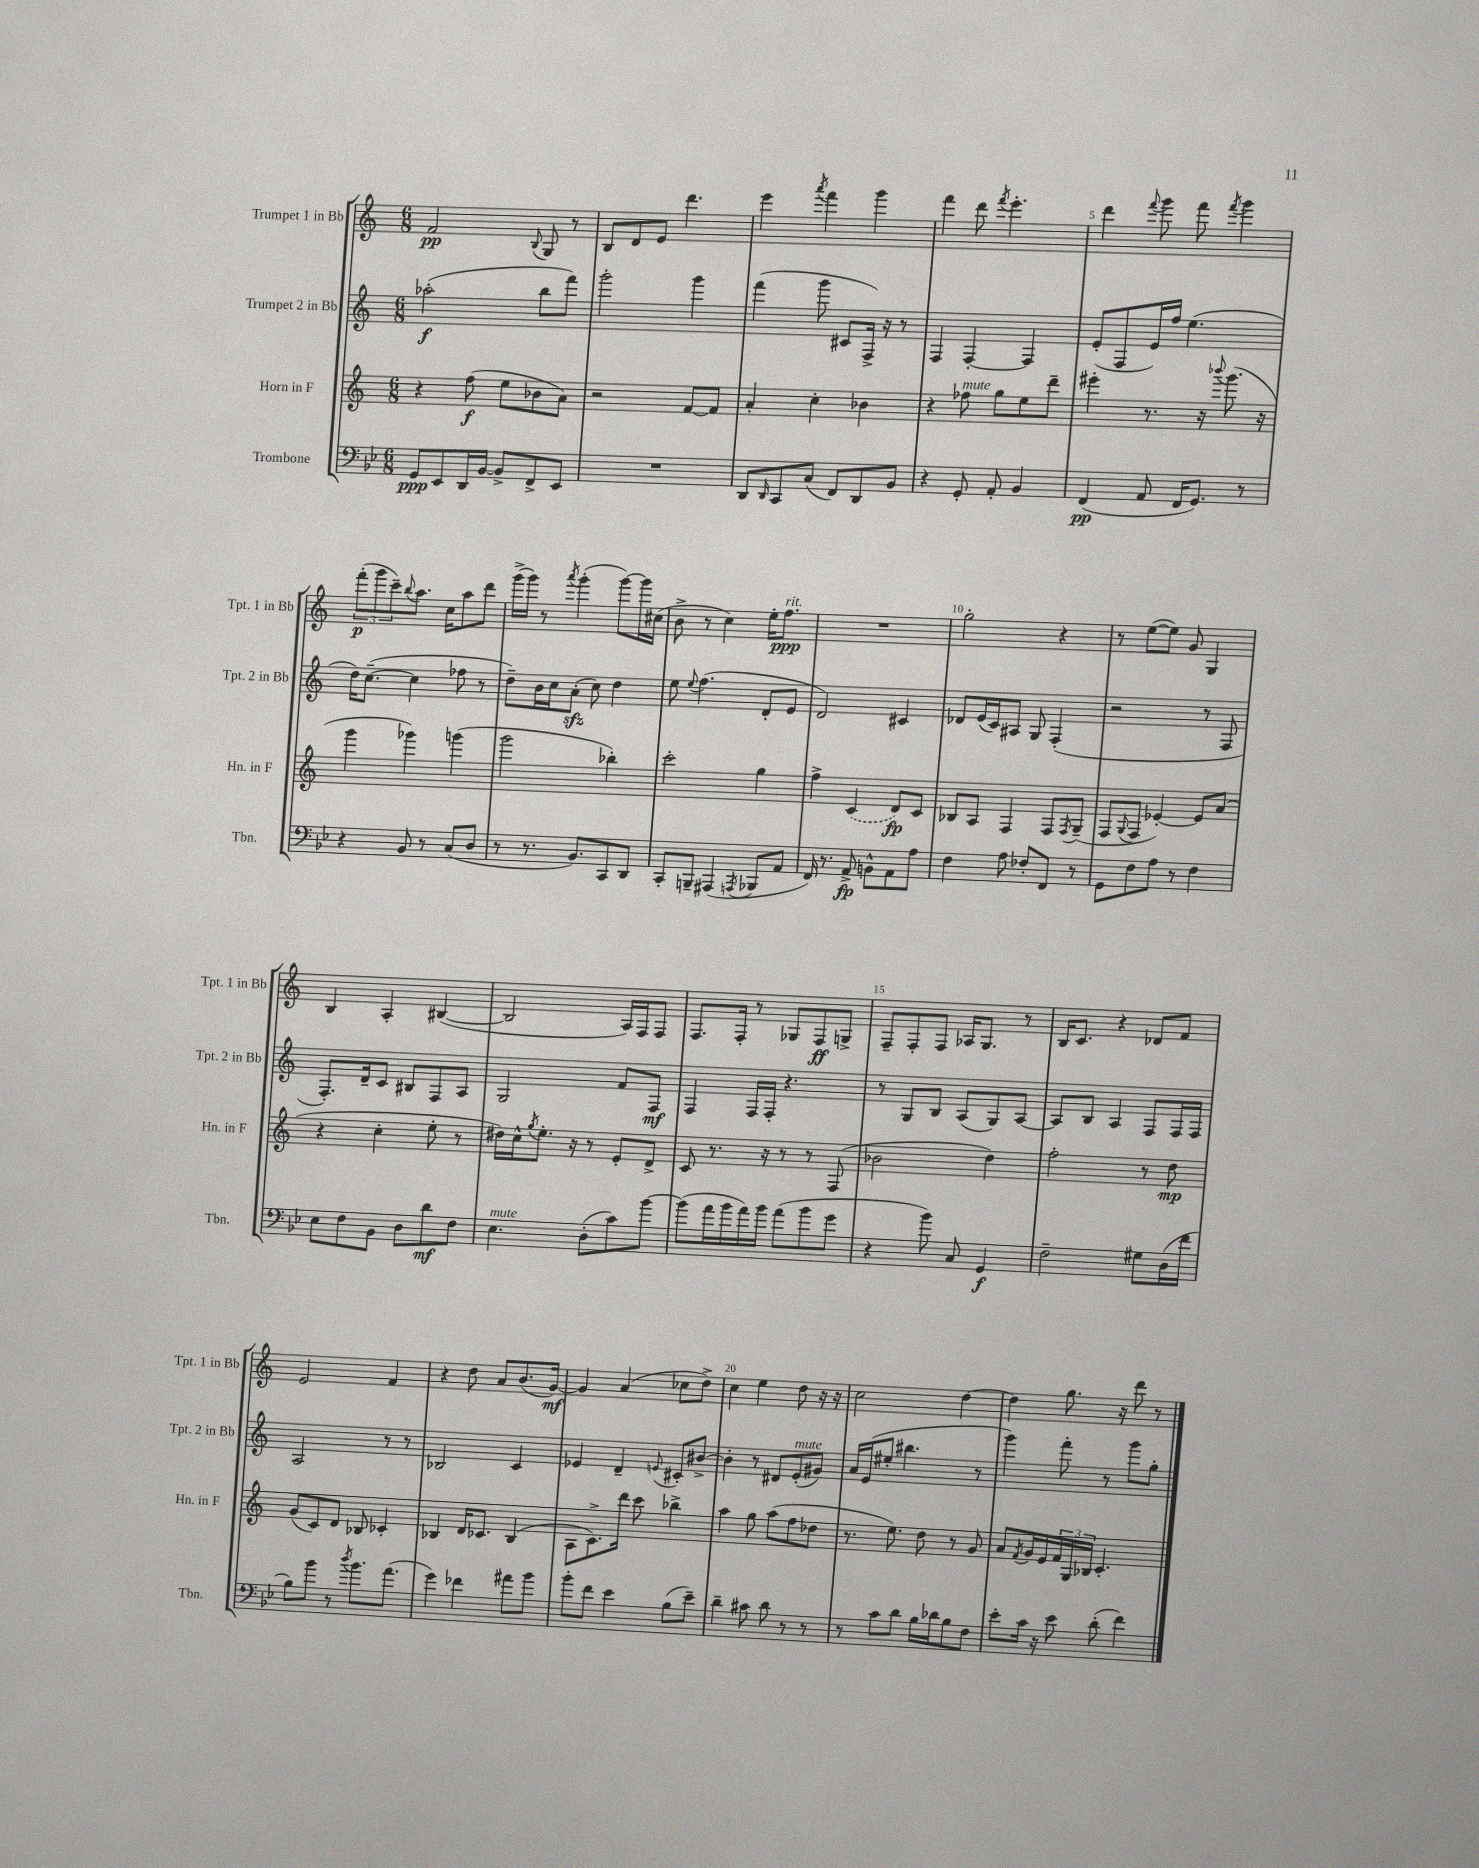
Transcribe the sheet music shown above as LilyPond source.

<<
\new StaffGroup <<
\new Staff = "s0" \with { instrumentName = "Trumpet 1 in Bb" shortInstrumentName = "Tpt. 1 in Bb" } {
    \clef treble \key c \major \numericTimeSignature \time 6/8
    f'2\pp \appoggiatura { b8 } g8 r8 |
    b8 d'8 e'8 d'''4. |
    e'''4 \acciaccatura { a'''8 } f'''4 g'''4 |
    f'''4 d'''8 \acciaccatura { f'''8 } e'''4.-. |
    d'''4 \appoggiatura { f'''8 } g'''8 f'''8 \acciaccatura { f'''8 } g'''4 |
    \tuplet 3/2 { f'''8-.\p( g'''8 c'''8--) } \appoggiatura { b''8 } a''8. c''16 a''8 d'''8 |
    g'''16->( g'''16) r8 \acciaccatura { a'''8 } g'''4-.( g'''8~) g'''16 cis''16( |
    b'8-> r8 c''4) e''16-. f''8.\ppp^\markup { \italic "rit." } |
    R2. |
    g''2-. r4 |
    r8 e''8~( e''8) g'8 g4 |
    b4 a4-. bis4~( |
    bis2 a16) f16 f8 |
    f8. f16-. r8 ges8 f8\ff g8-> |
    f8-- f8-. f8 aes16 g8. r8 |
    b16 c'8. r4 des'8 f'8 |
    e'2 f'4 |
    r4 d''8 a'8 b'8.( g'16~\mf) |
    g'4 a'4( ces''8 d''8->) |
    c''4 e''4 d''8 r16 r16 |
    c''2 d''4~ |
    d''4 g''8. r16 d'''8 r8 \bar "|." |
}
\new Staff = "s1" \with { instrumentName = "Trumpet 2 in Bb" shortInstrumentName = "Tpt. 2 in Bb" } {
    \clef treble \key c \major \numericTimeSignature \time 6/8
    aes''2-.\f( b''8 f'''8) |
    g'''2-. g'''4 |
    f'''4( g'''8 cis'8 f16->) r16 r8 |
    f4 f4~-. f4 |
    e'8-.( f8 e'16) f''16 e''4.( |
    d''16) c''8.~--( c''4 fes''8 r8 |
    d''8--) b'16 c''16 a'8-.\sfz( c''8) d''4 |
    e''8 \appoggiatura { e''8 } f''4.( d'8-. e'8 |
    d'2) cis'4 |
    des'8 e'16( c'16) ais8 g8 f4-.( |
    r2 r8 f8 |
    f8.-.) d'16-- c'8 bis8 f8 a8 |
    g2 f'8 f8\mf |
    f4 f16 f16-. r4. |
    r8 g8 b8 a8( g8) a8~ |
    a8 b8 a4 f8 f16 f16 |
    a2 r8 r8 |
    bes2 c'4 |
    ees'4 d'4-- \appoggiatura { e'8 } cis'8-. bis'8~-> |
    bis'4-. r8 dis'8 e'8-.^\markup { \italic "mute" }( gis'8) |
    a'16 e'16( eis''8-. bis''4. r8 |
    g'''4) f'''8-. r8 g'''8 g''8-. \bar "|." |
}
\new Staff = "s2" \with { instrumentName = "Horn in F" shortInstrumentName = "Hn. in F" } {
    \clef treble \key c \major \numericTimeSignature \time 6/8
    r4 f''8\f( e''8 bes'8 a'8) |
    r2 f'8~ f'8 |
    a'4-. c''4-. bes'4 |
    r4 fes''8^\markup { \italic "mute" } g''8 e''8 d'''8-- |
    eis'''4-. r8. r16 \appoggiatura { bes'''8 } g'''8.( r16 |
    g'''4 ges'''4) g'''4( |
    g'''2 bes''4-.) |
    c'''2-. g''4 |
    f''4-> \once \slurDashed c'4( d'8\fp) c'8 |
    bes8 a8 f4 f8 \acciaccatura { f8 } g8--( |
    f8 \appoggiatura { g8 } f8 ees'4~-.) ees'8 a'8( |
    r4 c''4-. e''8-. r8 |
    dis''16) c''16-^ \acciaccatura { g''8 } e''8.-. r16 r8 e'8-. d'8-> |
    c'8 r8. r16 r8 r8 f8( |
    bes'2 d''4) |
    f''2-. r8 d''8\mp |
    g'8( c'8) d'8 bes8 ces'4-. |
    bes4 d'16 ces'8. bes4( |
    a8 c'8.->) d'''16 c'''8 bes''4-> |
    a''4 g''8 a''8( f''8 des''8 |
    r8. e''8.) d''8 r8 g'8 |
    a'8 \acciaccatura { f'8 } g'16 e'16 \tuplet 3/2 { f'16 g16 bes16 } c'4.-. \bar "|." |
}
\new Staff = "s3" \with { instrumentName = "Trombone" shortInstrumentName = "Tbn." } {
    \clef bass \key bes \major \numericTimeSignature \time 6/8
    g,8\ppp ees,8 d,16 bes,16~ bes,8-> f,8-> ees,8 |
    R2. |
    d,8 \grace { d,16 } c,8 c8( f,8) d,8 bes,8 |
    r4 g,8-. a,8-. bes,4 |
    f,4\pp( a,8 f,16 g,8.) r8 |
    r4 bes,8 r8 c8( d8 |
    r8 r8. bes,8.) c,8 d,8 |
    c,8-. b,,8-- ais,,4( \acciaccatura { a,,8 } bes,,8 a,8 |
    f,16) r8. a,8->\fp b,8-^ a,8 a8 |
    f4 a8 fes8-. f,8 r8 |
    g,8 f8 a8 r8 f4 |
    ees8 f8 bes,8 d8 d'8\mf f8 |
    ees4.^\markup { \italic "mute" } d8-.( c'8) bes'8~ |
    bes'8( a'16 bes'16 a'16) bes'16 a'8( bes'8 g'8 |
    r4 bes'8) c8 g,4\f |
    f2-- gis8 d16( f'16 |
    bes8) bes'8 r8 \acciaccatura { d''8 } bes'8. a'8.( |
    g'4) fes'4 ais'8 bes'8 |
    bes'8-. f'8 ees'4 bes8( ees'8--) |
    d'4-- cis'8 d'8 r8 r8 |
    r8 c'8 d'8 bes16 des'16 bes8 f8 |
    ees'8-. c'16 r16 ees'8 d'8-.( f'4) \bar "|." |
}
>>
>>
\layout { \context { \Score \override BarNumber.break-visibility = ##(#f #t #t) barNumberVisibility = #(every-nth-bar-number-visible 5) } }
